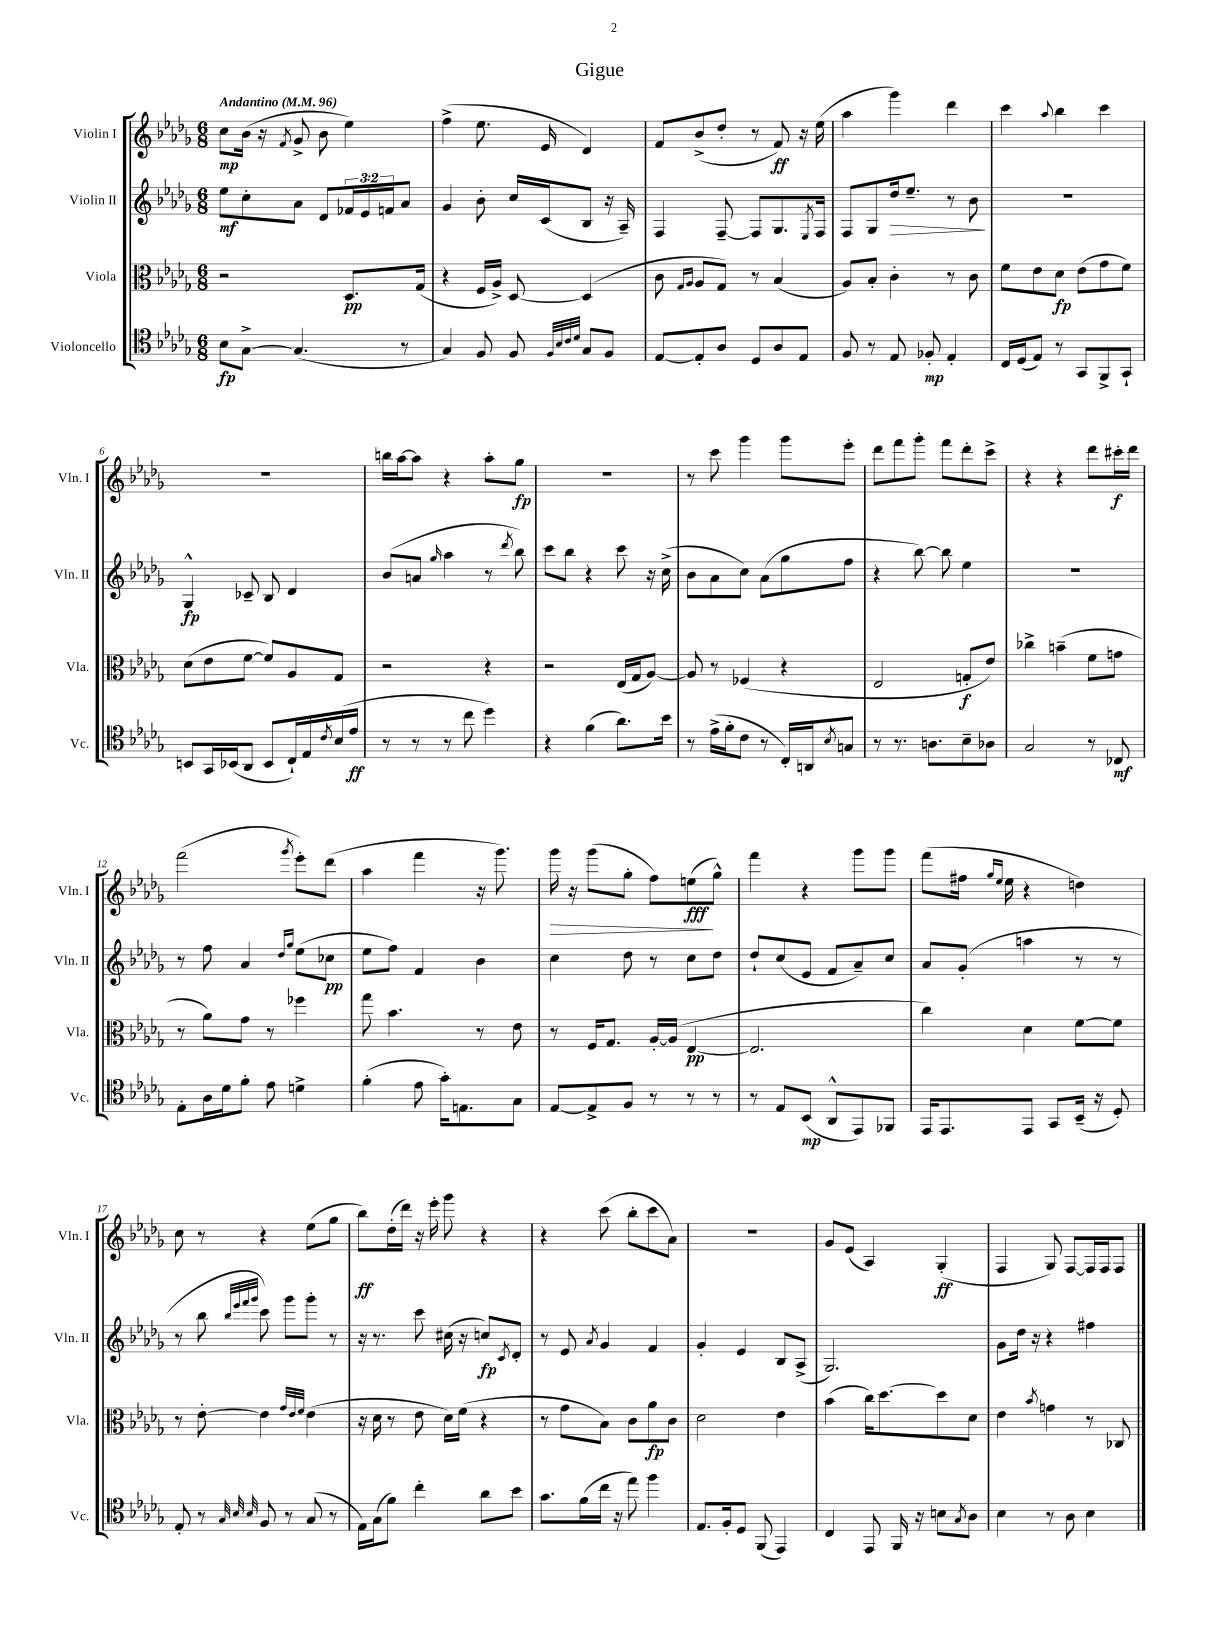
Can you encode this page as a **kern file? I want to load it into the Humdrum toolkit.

**kern	**dynam	**kern	**dynam	**kern	**dynam	**kern	**dynam
*part4	*part4	*part3	*part3	*part2	*part2	*part1	*part1
*staff4	*staff4	*staff3	*staff3	*staff2	*staff2	*staff1	*staff1
*I"Violoncello	*	*I"Viola	*	*I"Violin II	*	*I"Violin I	*
*I'Vc.	*	*I'Vla.	*	*I'Vln. II	*	*I'Vln. I	*
*clefC4	*	*clefC3	*	*clefG2	*	*clefG2	*
*k[b-e-a-d-g-]	*	*k[b-e-a-d-g-]	*	*k[b-e-a-d-g-]	*	*k[b-e-a-d-g-]	*
*M6/8	*	*M6/8	*	*M6/8	*	*M6/8	*
*MM96	*	*MM96	*	*MM96	*	*MM96	*
=1	=1	=1	=1	=1	=1	=1	=1
!	!	!	!	!	!	!LO:TX:a:B:t=Andantino	!
8B-\L	fp	2r	.	8ee-\L	mf	8cc\L	mp
[8G-^\J	.	.	.	8cc'\	.	(16b-\Jk	.
.	.	.	.	.	.	16r	.
.	.	.	.	.	.	8qf/	.
(4.G-/]	.	.	.	8a-\J	.	8g-^/	.
.	.	.	.	8d-/L	.	8b-\	.
.	.	8.D-/L	pp	24f-X/L	.	4ee-\)	.
.	.	.	.	24e-/	.	.	.
.	.	.	.	24fn/J	.	.	.
8r	.	.	.	8a-/J	.	.	.
.	.	(16G-/Jk	.	.	.	.	.
=2	=2	=2	=2	=2	=2	=2	=2
4G-/)	.	4r	.	4g-/	.	(4ff^\	.
8F/	.	16F/LL	.	8b-'\	.	8.ee-\	.
.	.	16A-^/JJ)	.	.	.	.	.
8F/	.	[8D-/	.	16cc/LL	.	.	.
.	.	.	.	(16c/J	.	16e-/	.
32qqF/LLL	.	.	.	.	.	.	.
32qqB-/	.	.	.	.	.	.	.
32qqc/	.	.	.	.	.	.	.
32qqd-/JJJ	.	.	.	.	.	.	.
8G-/L	.	(4D-/]	.	8B-/J	.	4d-/)	.
8F/J	.	.	.	16r	.	.	.
.	.	.	.	16A-~/)	.	.	.
=3	=3	=3	=3	=3	=3	=3	=3
[8E-/L	.	8c\	.	4F/	.	8f/L	.
.	.	16qqG-/LL	.	.	.	.	.
.	.	16qqA-/JJ	.	.	.	.	.
8E-'/]	.	8A-/L	.	.	.	(8b-^/	.
8A-/J	.	8G-/J)	.	[8F~/	.	8dd-'/J	.
8D-/L	.	8r	.	8F/L]	.	8r	.
8A-/	.	(4B-/	.	8.G-/	.	8f/)	ff
8E-/J	.	.	.	.	.	16r	.
.	.	.	.	8qE-/	.	.	.
.	.	.	.	16F/Jk	.	(16ee-\	.
=4	=4	=4	=4	=4	=4	=4	=4
8F/	.	8A-/L)	.	8F/L	.	4aa-\	.
8r	.	8B-'/J	.	8G-/	.	.	.
!	!	!	!	!	!LO:HP:b	!	!
8E-/	.	4c'\	.	16dd-/k	>	4ggg-\)	.
.	.	.	.	8.ee-~/J	.	.	.
8F-X'/	mp	.	.	.	.	.	.
4E-'/	.	8r	.	8r	.	4ddd-\	.
.	.	8c\	.	8b-\	.	.	.
.	.	.	.	.	]	.	.
=5	=5	=5	=5	=5	=5	=5	=5
16C/LL	.	8f\L	.	2.r	.	4ccc\	.
(16D-/J	.	.	.	.	.	.	.
8E-/J)	.	8e-\	.	.	.	.	.
.	.	.	.	.	.	8qqaa-/	.
8r	.	8d-\J	fp	.	.	4bb-\	.
8GG-/L	.	(8e-\L	.	.	.	.	.
8FF^/	.	8g-\	.	.	.	4ccc\	.
8GG-`/J	.	8f\J)	.	.	.	.	.
!!LO:LB:g=z
=6	=6	=6	=6	=6	=6	=6	=6
8BBn/L	.	(8d-\L	.	4G-^^/	fp	2.r	.
16GG-/L	.	8e-\	.	.	.	.	.
(16BB-X/J	.	.	.	.	.	.	.
8AA-/J	.	[8f\J	.	8c-X~/	.	.	.
8BB-/L	.	8f/L])	.	8B-/	.	.	.
16C`/L)	.	8A-/	.	4d-/	.	.	.
16E-/	.	.	.	.	.	.	.
8qc/	.	.	.	.	.	.	.
(16B-/	.	8G-/J	.	.	.	.	.
16e-/JJ	ff	.	.	.	.	.	.
=7	=7	=7	=7	=7	=7	=7	=7
8r	.	2r	.	(8b-/L	.	16bbn\LL	.
.	.	.	.	.	.	[16aa-\J	.
8r	.	.	.	8an/J	.	8aa-\J]	.
.	.	.	.	16qqgg-/	.	.	.
8r	.	.	.	4aa-\	.	4r	.
8cc\	.	.	.	.	.	.	.
4dd-\)	.	4r	.	8r	.	8aa-'\L	.
.	.	.	.	8qddd-/	.	.	.
.	.	.	.	8bb-\)	.	8gg-\J	fp
=8	=8	=8	=8	=8	=8	=8	=8
4r	.	2r	.	8ccc\L	.	2.r	.
.	.	.	.	8bb-\J	.	.	.
(4f\	.	.	.	4r	.	.	.
8.a-\L)	.	(16E-/LL	.	8ccc\	.	.	.
.	.	16G-/J	.	.	.	.	.
.	.	[8A-/J)	.	16r	.	.	.
16b-\Jk	.	.	.	(16cc^\	.	.	.
=9	=9	=9	=9	=9	=9	=9	=9
8r	.	8A-/]	.	8b-\L	.	8r	.
(16e-^\LL	.	8r	.	8a-\	.	8ccc\	.
16f'\J	.	.	.	.	.	.	.
8c\J	.	(4F-X/	.	8cc\J)	.	4ggg-\	.
8r	.	.	.	(8a-\L	.	.	.
16C'/LL)	.	4r	.	8gg-\	.	8ggg-\L	.
16AAn/J	.	.	.	.	.	.	.
8qB-/	.	.	.	.	.	.	.
8Gn/J	.	.	.	8ff\J	.	8eee-'\J	.
=10	=10	=10	=10	=10	=10	=10	=10
8r	.	2E-/	.	4r	.	8ddd-\L	.
8.r	.	.	.	.	.	8fff\	.
.	.	.	.	[8bb-\)	.	8ggg-'\J	.
8.An\L	.	.	.	.	.	.	.
.	.	.	.	8bb-\]	.	8fff\L	.
8B-~\	.	8Gn'/L	f	4ee-\	.	8ddd-'\	.
8A-X\J	.	8e-/J)	.	.	.	8ccc^\J	.
=11	=11	=11	=11	=11	=11	=11	=11
2G-/	.	4cc-X^\	.	2.r	.	4r	.
.	.	(4bn~\	.	.	.	4r	.
8r	.	8f\L	.	.	.	8ddd-\L	.
8C-X/	mf	8gn\J	.	.	.	16ccc#X'\L	f
.	.	.	.	.	.	16ddd-\JJ	.
!!LO:LB:g=z
=12	=12	=12	=12	=12	=12	=12	=12
8E-'\L	.	8r	.	8r	.	(2fff\	.
16A-\L	.	8a-\L)	.	8ff\	.	.	.
16d-\J	.	.	.	.	.	.	.
8f'\J	.	8g-\J	.	4a-/	.	.	.
8e-\	.	8r	.	.	.	.	.
.	.	.	.	16qqdd-/LL	.	.	.
.	.	.	.	16qqgg-/JJ	.	8qggg-/	.
4dn^\	.	4ff-X\	.	(8ee-\L	.	8eee-'\L)	.
.	.	.	.	8cc-X\J	pp	(8ddd-\J	.
=13	=13	=13	=13	=13	=13	=13	=13
(4f'\	.	8gg-\	.	8ee-\L	.	4aa-\	.
.	.	4.b-\	.	8ff\J)	.	.	.
8e-\	.	.	.	4f/	.	4fff\	.
16g-'\KL)	.	.	.	.	.	.	.
8.En\	.	.	.	.	.	.	.
.	.	8r	.	4b-\	.	16r	.
.	.	.	.	.	.	8.ggg-\)	.
8G-\J	.	8e-\	.	.	.	.	.
=14	=14	=14	=14	=14	=14	=14	=14
!	!	!	!	!	!	!	!LO:HP:b
[8E-/L	.	8r	.	4cc\	.	16ggg-\	>
.	.	.	.	.	.	16r	.
8E-^/]	.	16F/KL	.	.	.	(8ggg-\L	.
.	.	8.G-/J	.	.	.	.	.
8F/J	.	.	.	8dd-\	.	8gg-'\J	.
8r	.	[16A-'/LL	.	8r	.	8ff\L)	.
.	.	(16A-/JJ]	.	.	.	.	.
8r	.	[4E-/	pp	8cc\L	.	(8een\	fff
8r	.	.	.	8dd-\J	.	8gg-^^\J)	]
=15	=15	=15	=15	=15	=15	=15	=15
8r	.	2.E-/]	.	8dd-`/L	.	4fff\	.
8E-/L	.	.	.	(8cc/	.	.	.
(8BB-/J	mp	.	.	8e-/J	.	4r	.
8AA-^^/L	.	.	.	8f/L	.	.	.
8EE-/)	.	.	.	8a-~/)	.	8ggg-\L	.
8FF-X/J	.	.	.	8cc/J	.	8ggg-\J	.
=16	=16	=16	=16	=16	=16	=16	=16
16EE-/KL	.	4cc\)	.	8a-/L	.	(8fff\L	.
8.EE-/	.	.	.	.	.	.	.
.	.	.	.	(8g-'/J	.	16ff#X\Jk	.
.	.	.	.	.	.	16qqgg-/LL	.
.	.	.	.	.	.	16qqee-/JJ	.
.	.	.	.	.	.	16ee-\	.
8EE-/J	.	4d-\	.	4aan\	.	4r	.
8GG-/L	.	.	.	.	.	.	.
(16BB-~/Jk	.	[8f\L	.	8r	.	4ddn\)	.
16r	.	.	.	.	.	.	.
8D-'/)	.	8f\J]	.	8r	.	.	.
!!LO:LB:g=z
=17	=17	=17	=17	=17	=17	=17	=17
8E-'/	.	8r	.	8r	.	8cc\	.
8r	.	[8e-'\	.	8bb-\	.	8r	.
.	.	.	.	32qqbb-/LLL	.	.	.
32qqG-/	.	.	.	32qqeee-/	.	.	.
32qqB-/	.	.	.	32qqfff/	.	.	.
32qqB-/	.	.	.	32qqggg-/JJJ	.	.	.
8F/	.	4e-\]	.	8ccc\)	.	4r	.
8r	.	.	.	8ggg-\L	.	.	.
.	.	32qqg-/LLL	.	.	.	.	.
.	.	32qqe-/	.	.	.	.	.
.	.	32qqf/JJJ	.	.	.	.	.
(8G-/	.	(4e-\	.	8ggg-'\J	.	(8ee-\L	.
8r	.	.	.	8r	.	8gg-\J	.
=18	=18	=18	=18	=18	=18	=18	=18
16E-\LL)	.	16r	.	16r	.	8bb-\L)	ff
(16G-\J	.	16d-\	.	8.r	.	.	.
8f\J)	.	8r	.	.	.	(16dd-'\L	.
.	.	.	.	.	.	16ddd-\JJ)	.
4cc'\	.	8e-\	.	8ccc\	.	16r	.
.	.	.	.	.	.	16eee-'\	.
.	.	16d-\LL)	.	(16cc#X\	.	8ggg-\	.
.	.	(16f\JJ	.	16r	.	.	.
8a-\L	.	4r	.	8ccn/L)	fp	4r	.
.	.	.	.	8qc/	.	.	.
8b-\J	.	.	.	8d-'/J	.	.	.
=19	=19	=19	=19	=19	=19	=19	=19
8.g-\L	.	8r	.	8r	.	4r	.
.	.	8g-\L	.	8e-/	.	.	.
(16f\L	.	.	.	.	.	.	.
.	.	.	.	8qa-/	.	.	.
16cc\JJ	.	8B-\J)	.	4g-/	.	(8ccc\	.
16r	.	.	.	.	.	.	.
8ee-\)	.	8c\L	.	.	.	8bb-'\L	.
4ff\	.	8a-\	fp	4f/	.	8ccc\	.
.	.	8c\J	.	.	.	8a-\J)	.
=20	=20	=20	=20	=20	=20	=20	=20
8.E-/L	.	2d-\	.	4g-'/	.	2.r	.
16F'/k	.	.	.	.	.	.	.
8D-/J	.	.	.	4e-/	.	.	.
(8FF/	.	.	.	.	.	.	.
4EE-/)	.	4e-\	.	8B-/L	.	.	.
.	.	.	.	(8A-^/J	.	.	.
=21	=21	=21	=21	=21	=21	=21	=21
4C/	.	(4b-\	.	2.G-/)	.	8g-/L	.
.	.	.	.	.	.	(8e-/J	.
8EE-/	.	16cc\KL)	.	.	.	4A-/)	.
.	.	[8.dd-\	.	.	.	.	.
16FF/	.	.	.	.	.	.	.
16r	.	.	.	.	.	.	.
8Bn\L	.	8dd-\]	.	.	.	(4G-'/	ff
8qG-/	.	.	.	.	.	.	.
8A-\J	.	8d-\J	.	.	.	.	.
=22	=22	=22	=22	=22	=22	=22	=22
4B-\	.	4e-\	.	8g-\L	.	4F/	.
.	.	.	.	16dd-\Jk	.	.	.
.	.	.	.	16r	.	.	.
.	.	8qb-/	.	.	.	.	.
8r	.	4gn\	.	4r	.	8G-/)	.
8A-\	.	.	.	.	.	[8F/L	.
4B-\	.	8r	.	4ff#X\	.	16F/L]	.
.	.	.	.	.	.	16F/J	.
.	.	8C-X/	.	.	.	8F/J	.
==	==	==	==	==	==	==	==
*-	*-	*-	*-	*-	*-	*-	*-
